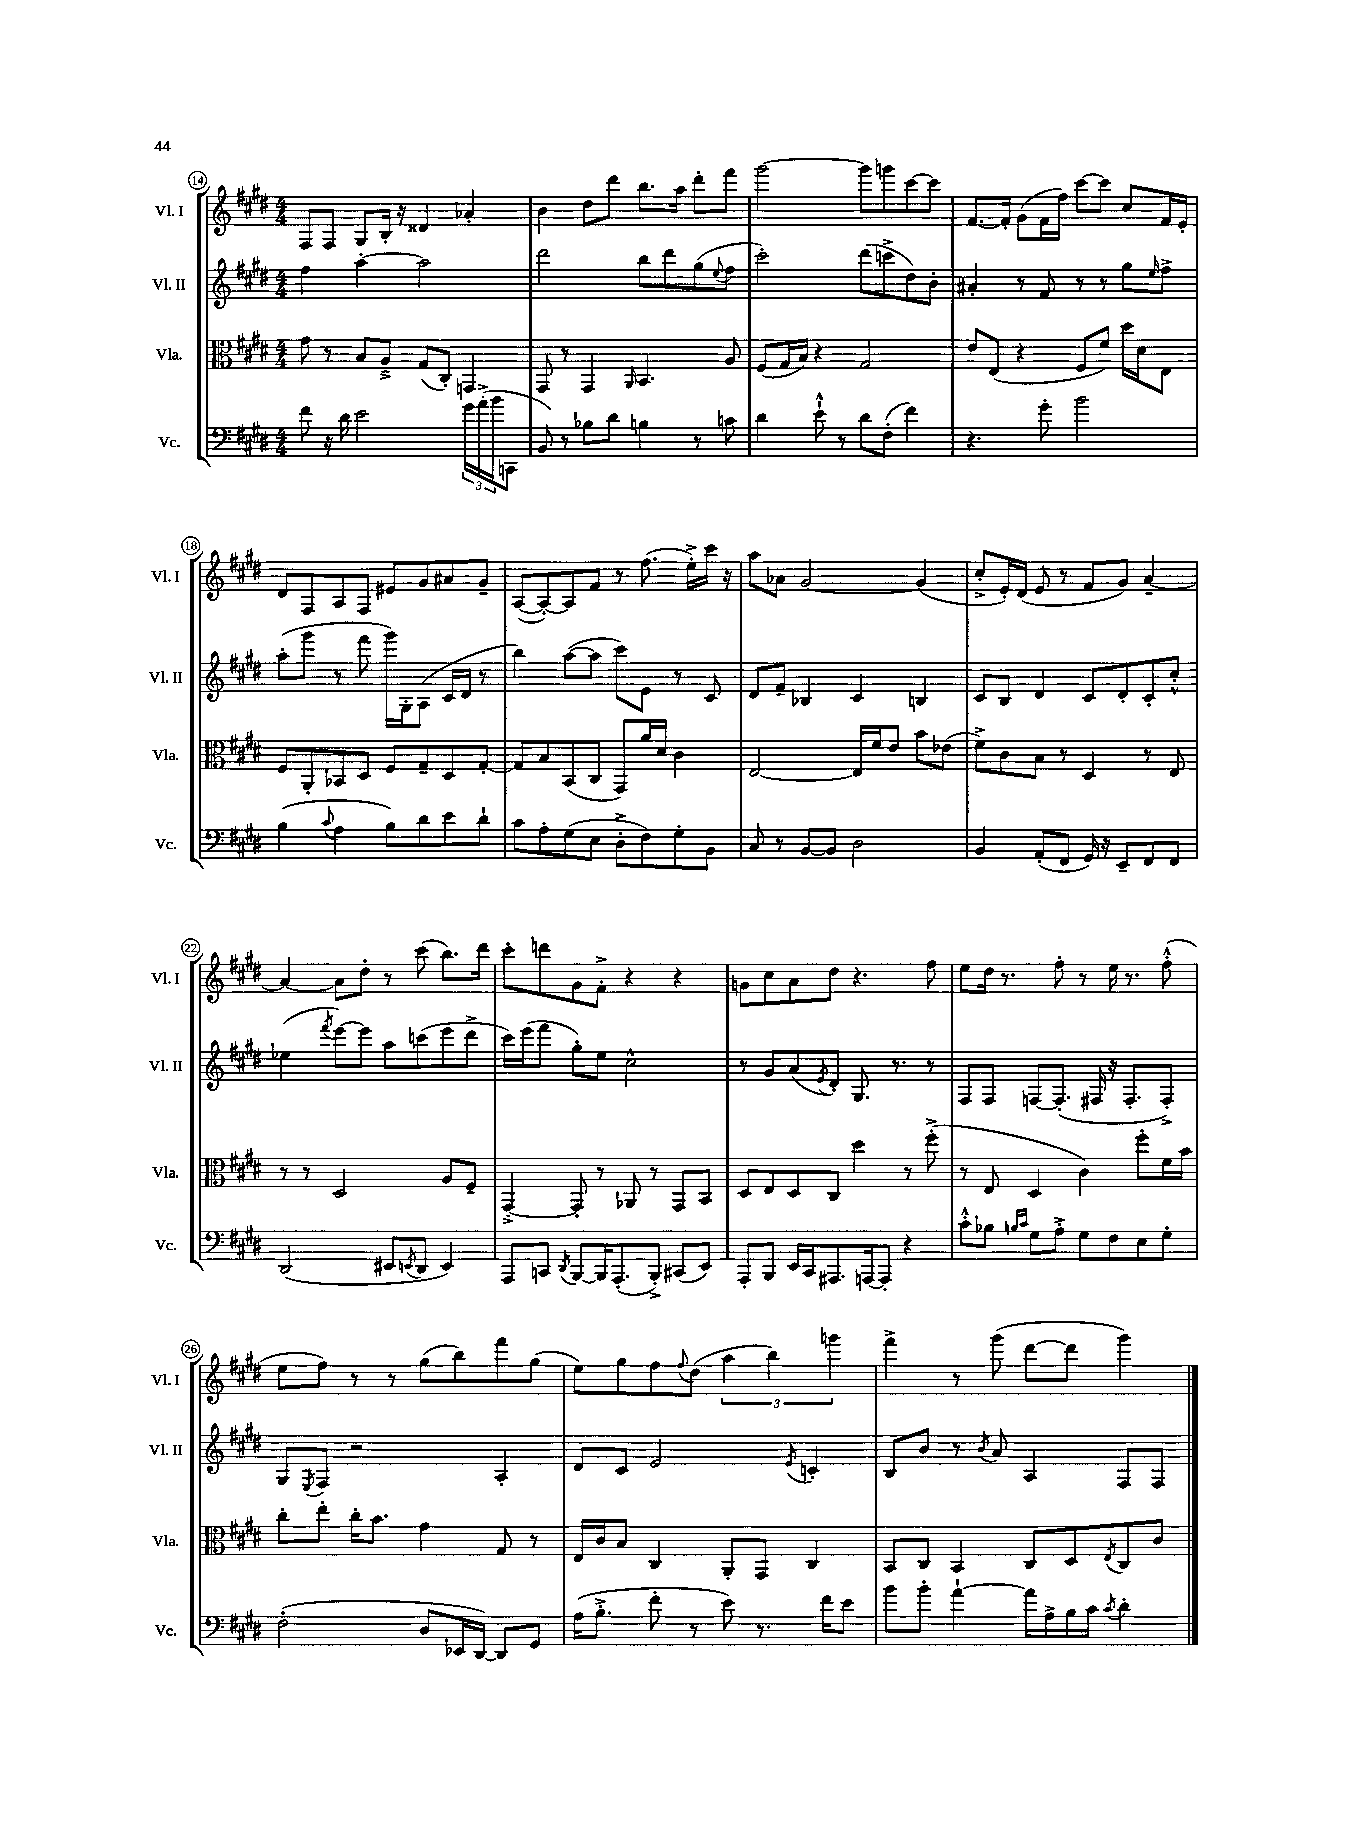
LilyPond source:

<<
\new StaffGroup <<
\new Staff = "s0" \with { instrumentName = "Vl. I" shortInstrumentName = "Vl. I" } {
    \clef treble \key e \major \numericTimeSignature \time 4/4
    fis8 fis8 gis8 b16-. r16 disis'4 aes'4-. |
    b'4 dis''8 dis'''8 b''8. a''16 dis'''8-. fis'''8 |
    gis'''2~ gis'''8 g'''8 cis'''8~ cis'''8 |
    fis'8.~ fis'16-. gis'8( fis'16 fis''16) cis'''8~ cis'''8 cis''8 fis'16 e'16-. |
    dis'8 fis8 a8 fis8 eis'8 gis'8 ais'8 gis'8-- |
    a8~( a8~-.) a8 fis'8 r8 fis''8.( e''16-.->) cis'''16 r16 |
    a''8 aes'8 gis'2~ gis'4( |
    cis''8-.-> e'16-.) dis'16( e'8 r8 fis'8 gis'8) a'4~-- |
    a'4~ a'8 dis''8-. r8 cis'''8( b''8.) dis'''16 |
    cis'''8-. d'''8 gis'8 fis'8-.-> r4 r4 |
    g'8 cis''8 a'8 dis''8 r4. fis''8 |
    e''8 dis''16 r8. fis''8-. r8 e''16 r8. fis''8-.-^( |
    e''8 fis''8) r8 r8 gis''8( b''8) fis'''8 gis''8( |
    e''8) gis''8 fis''8 \appoggiatura { fis''8 } dis''8( \tuplet 3/2 { a''4 b''4) g'''4 } |
    fis'''4-> r8 gis'''8( dis'''8~ dis'''8 gis'''4) \bar "|." |
}
\new Staff = "s1" \with { instrumentName = "Vl. II" shortInstrumentName = "Vl. II" } {
    \clef treble \key e \major \numericTimeSignature \time 4/4
    fis''4 a''4~-. a''2 |
    dis'''2 b''8 dis'''8 gis''8( \appoggiatura { e''8 } fis''8 |
    cis'''2-.) dis'''8( c'''8-> dis''8) b'8-. |
    ais'4-. r8 fis'8 r8 r8 gis''8 \grace { e''16 } fis''8-> |
    a''8-.( gis'''8 r8 fis'''8 gis'''16) gis16-. a8( cis'16 dis'16 r8 |
    b''4) a''8~( a''8 cis'''8) e'8 r8 cis'8 |
    dis'8 fis'8-- bes4 cis'4 b4 |
    cis'8 b8 dis'4 cis'8 dis'8-. cis'8-. cis''8-.-^ |
    ees''4( \acciaccatura { fis'''8 } e'''8~) e'''8 a''8 c'''8( e'''8 dis'''8-> |
    cis'''16) e'''16( fis'''8 gis''8-.) e''8 cis''2-^ |
    r8 gis'8 a'8( \acciaccatura { e'8 } dis'8-.) gis8. r8. r8 |
    fis8 fis8 f8~ f8.-.( fis16 r16 fis8.-. fis8-.->) |
    gis8 \acciaccatura { e8 } fis8 r2 a4-. |
    dis'8 cis'8 e'2 \acciaccatura { e'8 } c'4-. |
    b8 b'8 r8 \acciaccatura { b'8 } a'8 a4 fis8 fis8 \bar "|." |
}
\new Staff = "s2" \with { instrumentName = "Vla." shortInstrumentName = "Vla." } {
    \clef alto \key e \major \numericTimeSignature \time 4/4
    gis'8 r8 b8 a8---> gis8( cis8-.) g,4 |
    gis,8 r8 gis,4 \grace { a,16 } b,4. a8 |
    fis8( gis16 b16) r4 gis2 |
    e'8 e8( r4 fis8 fis'8) dis''16 dis'16 e8 |
    fis8 a,8-. bes,8 dis8 fis8 gis8-- dis8 gis8~-. |
    gis8 b8 b,8( cis8 gis,8) a'16 dis'16 cis'4 |
    e2~ e16 fis'16 e'8 b'8 ees'8( |
    fis'8->) cis'8 b8 r8 dis4 r8 e8 |
    r8 r8 dis2 a8 fis8-- |
    gis,4~-.-> gis,8-. r8 aes,8 r8 gis,8 b,8 |
    dis8 e8 dis8 cis8 dis''4 r8 fis''8-.->( |
    r8 e8 dis4 cis'4) fis''8-. fis'16 b'16 |
    cis''8-. e''8-. cis''16-. b'8. gis'4 gis8 r8 |
    e16 cis'16 b8 cis4 a,8-. gis,8 cis4 |
    b,8 cis8 b,4 cis8 dis8 \acciaccatura { e8 } cis8 cis'8 \bar "|." |
}
\new Staff = "s3" \with { instrumentName = "Vc." shortInstrumentName = "Vc." } {
    \clef bass \key e \major \numericTimeSignature \time 4/4
    fis'8 r16 dis'16 e'2 \tuplet 3/2 { gis'16 a'16-.->( b'16 } c,8 |
    b,8) r8 bes8 dis'8 b4 r8 c'8 |
    dis'4 e'8-!-^ r8 dis'8 fis8-.( fis'4) |
    r4. gis'8-. b'2 |
    b4( \appoggiatura { cis'8 } a4 b8) dis'8 e'8 dis'8-! |
    cis'8 a8-. gis8( e8 dis8-.-> fis8) gis8-. b,8 |
    cis8 r8 b,8~ b,8 dis2 |
    b,4 a,8-.( fis,8 gis,16) r16 e,8-- fis,8 fis,8 |
    dis,2( eis,8 \acciaccatura { e,8 } dis,8 e,4) |
    a,,8 c,8 \acciaccatura { dis,8 } b,,8~ b,,16 a,,8.-.( b,,8-.->) cis,8( e,8) |
    a,,8-. b,,8 e,16 cis,16 ais,,8. a,,16~ a,,8-. r4 |
    cis'8-.-^ bes8 \grace { b16 cis'16 } gis8 a8-.-> gis8 fis8 e8 gis8-. |
    fis2-.( dis8 ees,16 dis,16~) dis,8 gis,8 |
    a16( b8.-.-> fis'8-. r8 e'8) r8. fis'16 e'8 |
    b'8 b'8-. a'4~-! a'16 a16-> b16 cis'16 \acciaccatura { cis'8 } dis'4-. \bar "|." |
}
>>
>>
\layout { \context { \Score currentBarNumber = #14 \override BarNumber.stencil = #(make-stencil-circler 0.1 0.3 ly:text-interface::print) } }
